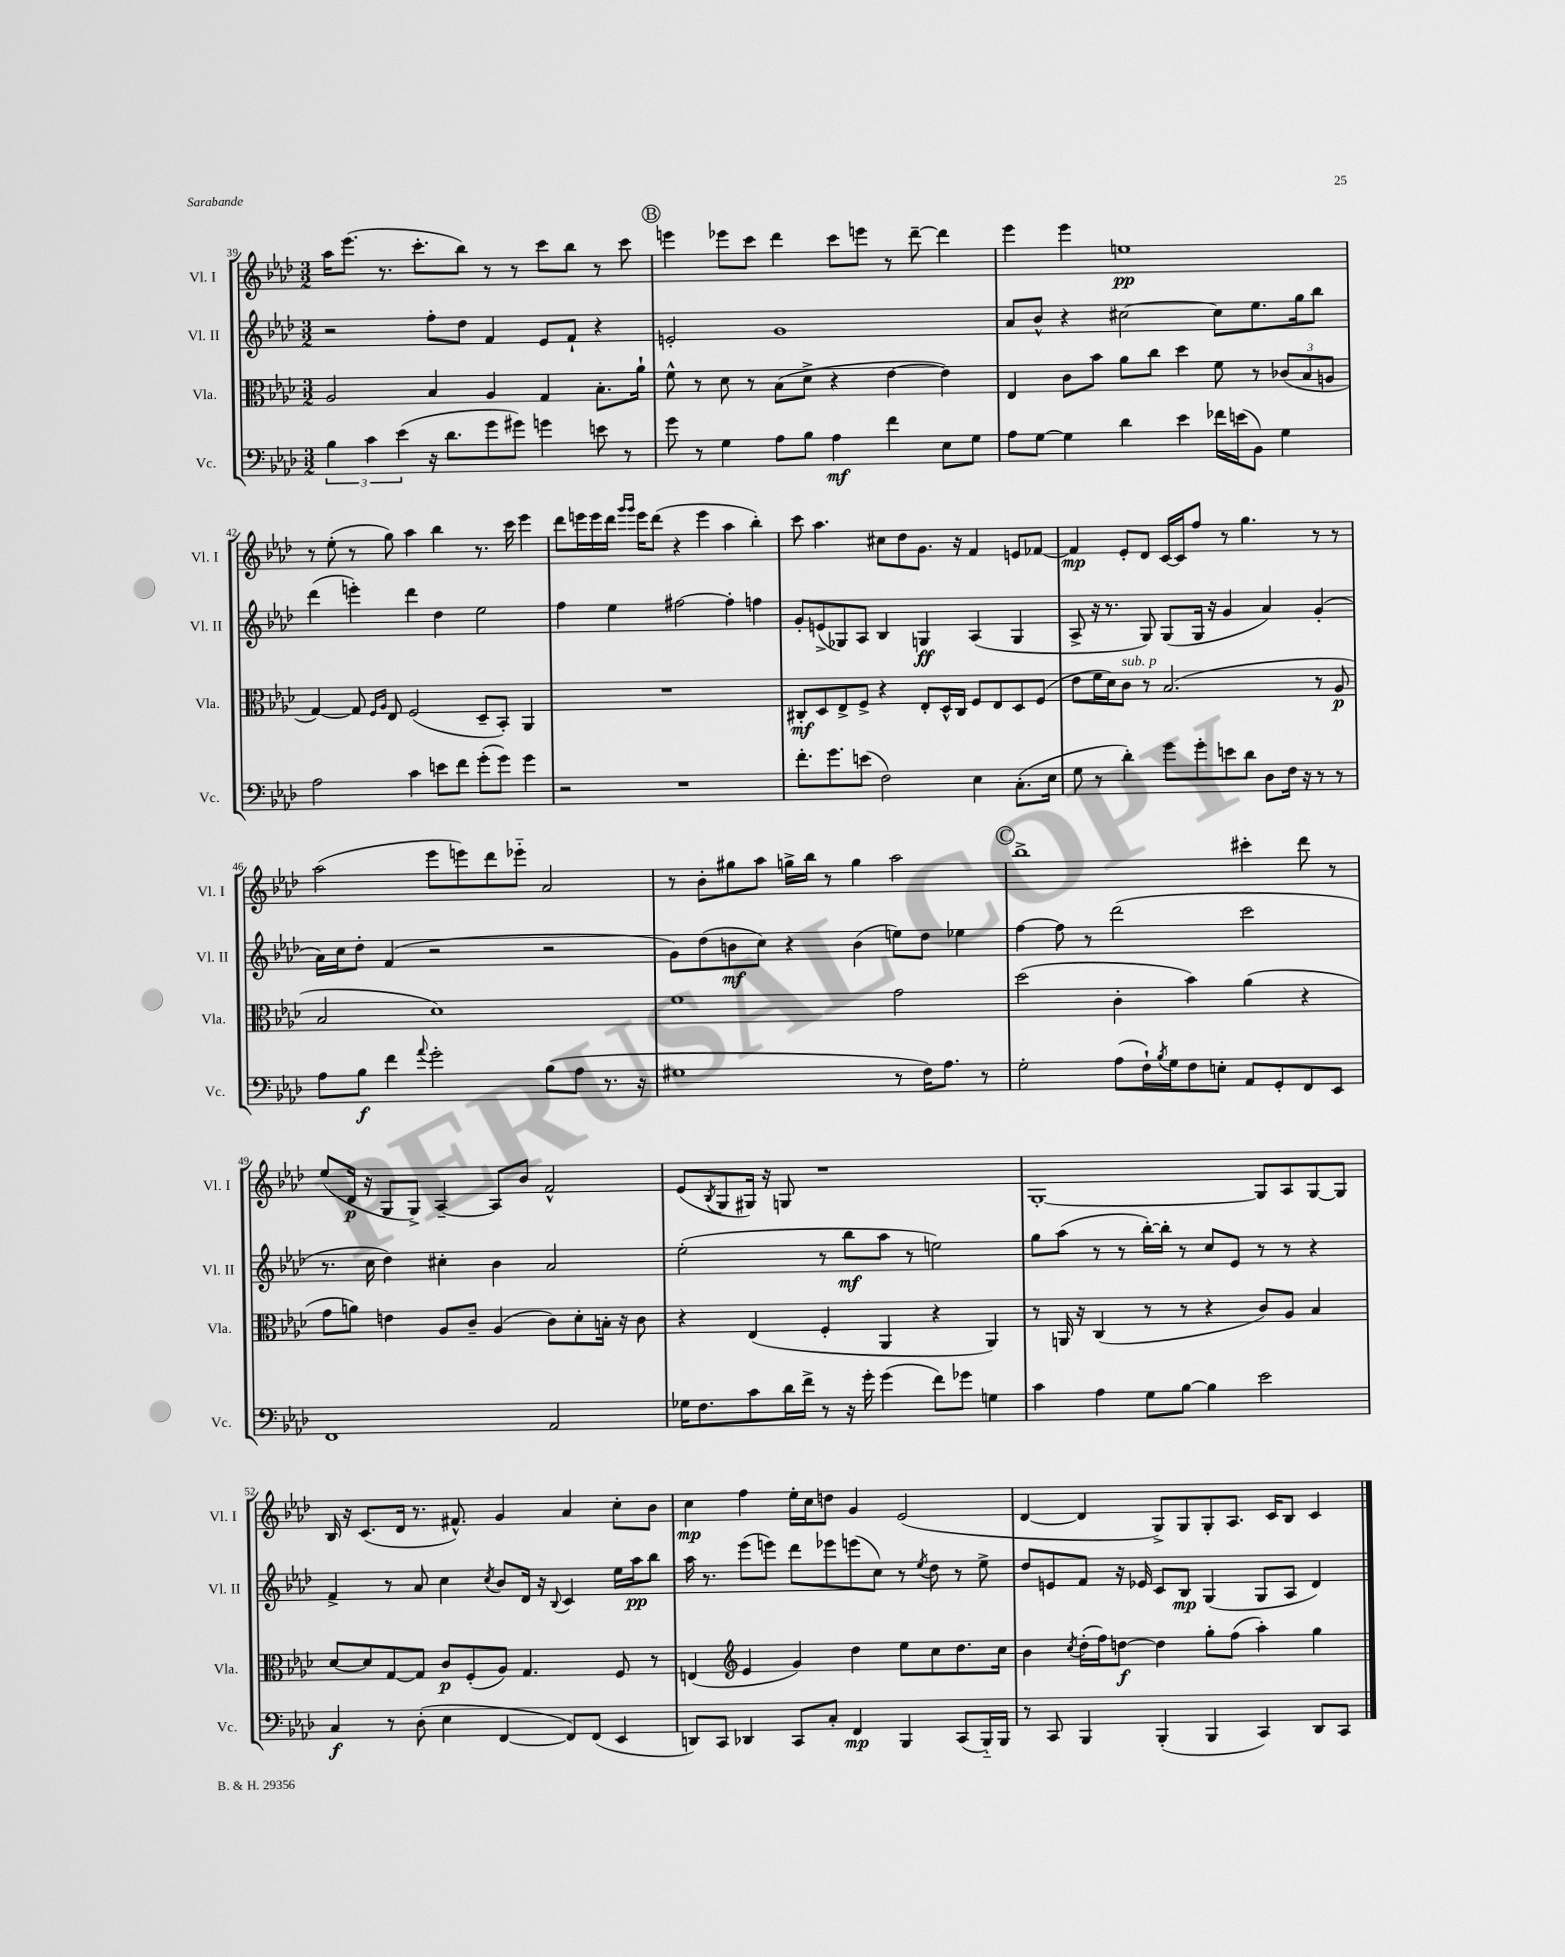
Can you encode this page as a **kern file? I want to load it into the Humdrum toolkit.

**kern	**kern	**kern	**kern
*staff4	*staff3	*staff2	*staff1
*clefF4	*clefC3	*clefG2	*clefG2
*k[b-e-a-d-]	*k[b-e-a-d-]	*k[b-e-a-d-]	*k[b-e-a-d-]
*M3/2	*M3/2	*M3/2	*M3/2
6B-\	2A-/	2r	16aa-\LK
.	.	.	(8.eee-\J
6c\	.	.	.
.	.	.	8.r
(6e-\	.	.	.
.	.	.	8.ccc'\L
16r	4B-/	8ff'\L	.
8.d-\L	.	.	.
.	.	8dd-\J	8bb-\J)
8g\	4A-/	4f/	8r
8g#\J)	.	.	8r
4g\	4G/	8e-/L	8ccc\L
.	.	8f`/J	8bb-\J
8e\	8.B-'\L	4r	8r
8r	.	.	8ccc\
.	16a-`\Jk	.	.
=	=	=	=
8g\	8f^^\	2e'/	4eee\
8r	8r	.	.
4G\	8d-\	.	8eee-\L
.	8r	.	8ccc\J
8A-\L	(8B-\L	1g	4ddd-\
8B-\J	8d-^\J	.	.
4A-\	4r	.	8ccc\L
.	.	.	8eee\J
4f\	[4e-\	.	8r
.	.	.	[8ddd-~\
8E-\L	4e-\])	.	4ddd-\]
8G\J	.	.	.
=	=	=	=
8A-\L	4E-/	8a-/L	4eee-\
[8G\J	.	8b-^^/J	.
4G\]	8c\L	4r	4eee-\
.	8b-\J	.	.
4d-\	8a-\L	[2cc#\	1ee
.	8cc\J	.	.
4e-\	4dd-\	.	.
16f-\LL	8f\	8cc#\]L	.
(16e\J	.	.	.
8BB-\J)	8r	8.ee-\	.
4G\	(12c-/L	.	.
.	.	16gg\k	.
.	12B-/	.	.
.	.	8bb-\J	.
.	12A/J	.	.
=	=	=	=
2A-\	[4G/)	(4ddd-\	8r
.	.	.	(8ee-'\
.	8G/]	4eee'\)	8r
.	16qqF/LL	.	.
.	16qqA-/JJ	.	.
.	8E-/	.	8gg\)
4c\	(2F/	4ddd-\	4aa-\
8e\L	.	4dd-\	4bb-\
8f\J	.	.	.
(8g'\L	8D-~/L	2ee-\	8.r
8g\J)	8BB-'/J)	.	.
.	.	.	16ccc\
4g\	4AA-/	.	4eee-\
=	=	=	=
2r	1.r	4ff\	8ddd-\L
.	.	.	16eee\L
.	.	.	16eee\
.	.	4ee-\	16ddd-\JJ
.	.	.	16qqggg/LL
.	.	.	16qqggg/JJ
.	.	.	16eee\LK
.	.	.	(8ddd-\J
1r	.	[2ff#\	4r
.	.	.	4eee\
.	.	4ff#'\]	4aa-\
.	.	4ff\	4bb-'\)
=	=	=	=
8.f'\L	8C#'/L	8g'/L	8ccc\
.	8D-/	(8e^/	4.aa-\
8.g\	.	.	.
.	8E-^/	8G-/)	.
(8e\J	8F^/J	8A-/J	.
2F\)	4r	4B-/	8cc#\L
.	.	.	8dd-\
.	8E-'/L	4G/	8.g\J
.	16D-^^/L	.	.
.	16C#/JJ	.	16r
4E-\	8F/L	(4A-/	4f/
.	8E-/	.	.
(8.C'\L	8D-/	4G/	8e/L
.	(8F/J	.	[8f-/J
16E-\Jk	.	.	.
=	=	=	=
8G\	8e-\L	8A-^/	4f-/]
8r	16f\L	16r	.
.	16d-\J)	8.r	.
4d-'\)	8c\J	.	8e-'/L
.	8r	8G/)	8d-/J
8g\L	(2.B-/	(8G/L	[16c/LL
.	.	.	16c/]J
8g'\	.	16G/Jk	8ff/J
.	.	16r	.
8e\	.	4g/	8r
8d-\J	.	.	4.gg\
8D-\L	.	4a-/)	.
16F\Jk	.	.	.
16r	.	.	.
8r	8r	(4g'/	8r
8r	8A-/	.	8r
=	=	=	=
8A-\L	2B-/	16a-\LL)	(2aa-\
.	.	16cc\J	.
8B-\J	.	8dd-'\J	.
4f\	.	(4f/	.
8qqa-/	.	.	.
2g'\	1d-)	2r	8eee-\L
.	.	.	8eee\)
.	.	.	8ddd-\
.	.	.	8eee-'~\J
(8B-\L	.	2r	2a-/
8A-\J	.	.	.
8.r	.	.	.
16r	.	.	.
=	=	=	=
1G#	1f	8g\L)	8r
.	.	(8dd-\	8b-'\L
.	.	8b\	8gg#\
.	.	8cc\J)	8aa-\J
.	.	4r	16gg^\LL
.	.	.	16bb-\JJ
.	.	.	8r
.	.	(4b\	4gg\
8r	2g\	8ee\L)	2aa-\
16F\LK)	.	8dd-\J	.
8.A-\J	.	.	.
.	.	4ee-\	.
8r	.	.	.
=	=	=	=
2G'\	(2dd-\	[4ff\	1bb-^
.	.	8ff\]	.
.	.	8r	.
(8A-\L	4c'\	(2ddd-\	.
16F`\L)	.	.	.
8qB-/	.	.	.
16G\J	.	.	.
8F\	4b-\)	.	.
8E'\J	.	.	.
8AA-/L	(4a-\	2ccc\	4ccc#'\
8GG'/	.	.	.
8FF/	4r	.	8ddd-\
8EE-/J	.	.	8r
=	=	=	=
1FF	8g\L	8.r	(8ee-/L
.	8a\J)	.	16d-/Jk
.	.	16cc\	16r
.	4e\	4dd-\)	8G/L
.	.	.	8G^/J)
.	8A-/L	4cc#'\	[4A-~/
.	8c~/J	.	.
.	(4A-/	4b-\	8A-/]L
.	.	.	8b-/J
2AA-/	8c\L)	2a-/	2f^^/
.	8d-'\	.	.
.	16B'\Jk	.	.
.	16r	.	.
.	8c\	.	.
=	=	=	=
16G-\LK	4r	(2ee-'\	(8e-/L
8.F\	.	.	.
.	.	.	8qB-/
.	.	.	8G/
8c\	(4E-/	.	16G#/Jk)
.	.	.	16r
16d-\L	.	.	8G/
16f^\JJ	.	.	.
8r	4F'/	8r	1r
16r	.	8bb-\L	.
16g'\	.	.	.
(4g\	4AA-/	8aa-\J	.
.	.	8r	.
8f\L)	4r	2ee\)	.
8g-\J	.	.	.
4G\	4AA-/)	.	.
=	=	=	=
4c\	8r	8gg\L	[1G'
.	16AA/	(8aa-\J	.
.	16r	.	.
4A-\	(4C/	8r	.
.	.	8r	.
8G\L	8r	[16bb-'\LL)	.
.	.	16bb-'\]JJ	.
[8B-\J	8r	8r	.
4B-\]	4r	8cc/L	.
.	.	8e-/J	.
2e-\	8c/L)	8r	8G/]L
.	8A-/J	8r	8A-/
.	4B-/	4r	[8G/
.	.	.	8G/]J
=	=	=	=
4C/	[8d-/L	4f^/	16B-/
.	.	.	16r
.	8d-/]	.	(8.c/L
8r	[8G/	8r	.
.	.	.	16d-/Jk
(8D-'\	8G/]J	8a-/	8.r
4E-\	8c/L	4cc\	.
.	.	.	8.f#^^/)
.	(8F'/	.	.
.	.	8qcc/	.
[4FF/	8A-/J)	8b-/L	4g/
.	4.G/	16d-/Jk	.
.	.	16r	.
.	.	8qqB-/	.
8FF/]L)	.	4c/	4a-/
(8FF/J	.	.	.
4EE-/	8F/	16ee-\LL	8cc'\L
.	.	16aa-\J	.
.	8r	8bb-\J	8b-\J
=	=	=	=
8DD/L)	(4E/	16aa-\	4cc\
.	.	8.r	.
8CC/J	.	.	.
*	*clefG2	*	*
4DD-/	4e-/	(8eee-\L	4ff\
.	.	8eee\J)	.
8CC/L	4g/)	8ddd-\L	16ee-'\LL
.	.	.	16cc\J
8C'/J	.	8eee-\	8dd\J
4FF/	4dd-\	(8eee\	4g/
.	.	8cc\J)	.
4BBB-/	8ee-\L	8r	(2e-/
.	.	8qee-/	.
.	8cc\	8dd-\	.
(8CC/L	8.dd-\	8r	.
16BBB-'~/L)	.	8ee-^\	.
16BBB-/JJ	16cc\Jk	.	.
=	=	=	=
8r	4b-\	8dd-/L	[4d-/
8CC/	.	8e/	.
.	8qcc/	.	.
4BBB-/	(16dd-'\LL	8f/J	4d-/]
.	16ff\J)	.	.
.	[8dd\J	16r	.
.	.	16e-/	.
(4BBB-'/	4dd\]	8c/L	8G^/L)
.	.	8B-/J	8G/
4BBB-/	8gg'\L	(4G/	8G'/
.	(8ff\J	.	8.A-/J
4CC/)	4aa-'\)	8G/L	.
.	.	.	16c/LK
.	.	8A-/J	8B-/J
8DD-/L	4gg\	4d-/)	4c/
8CC/J	.	.	.
==	==	==	==
*-	*-	*-	*-
